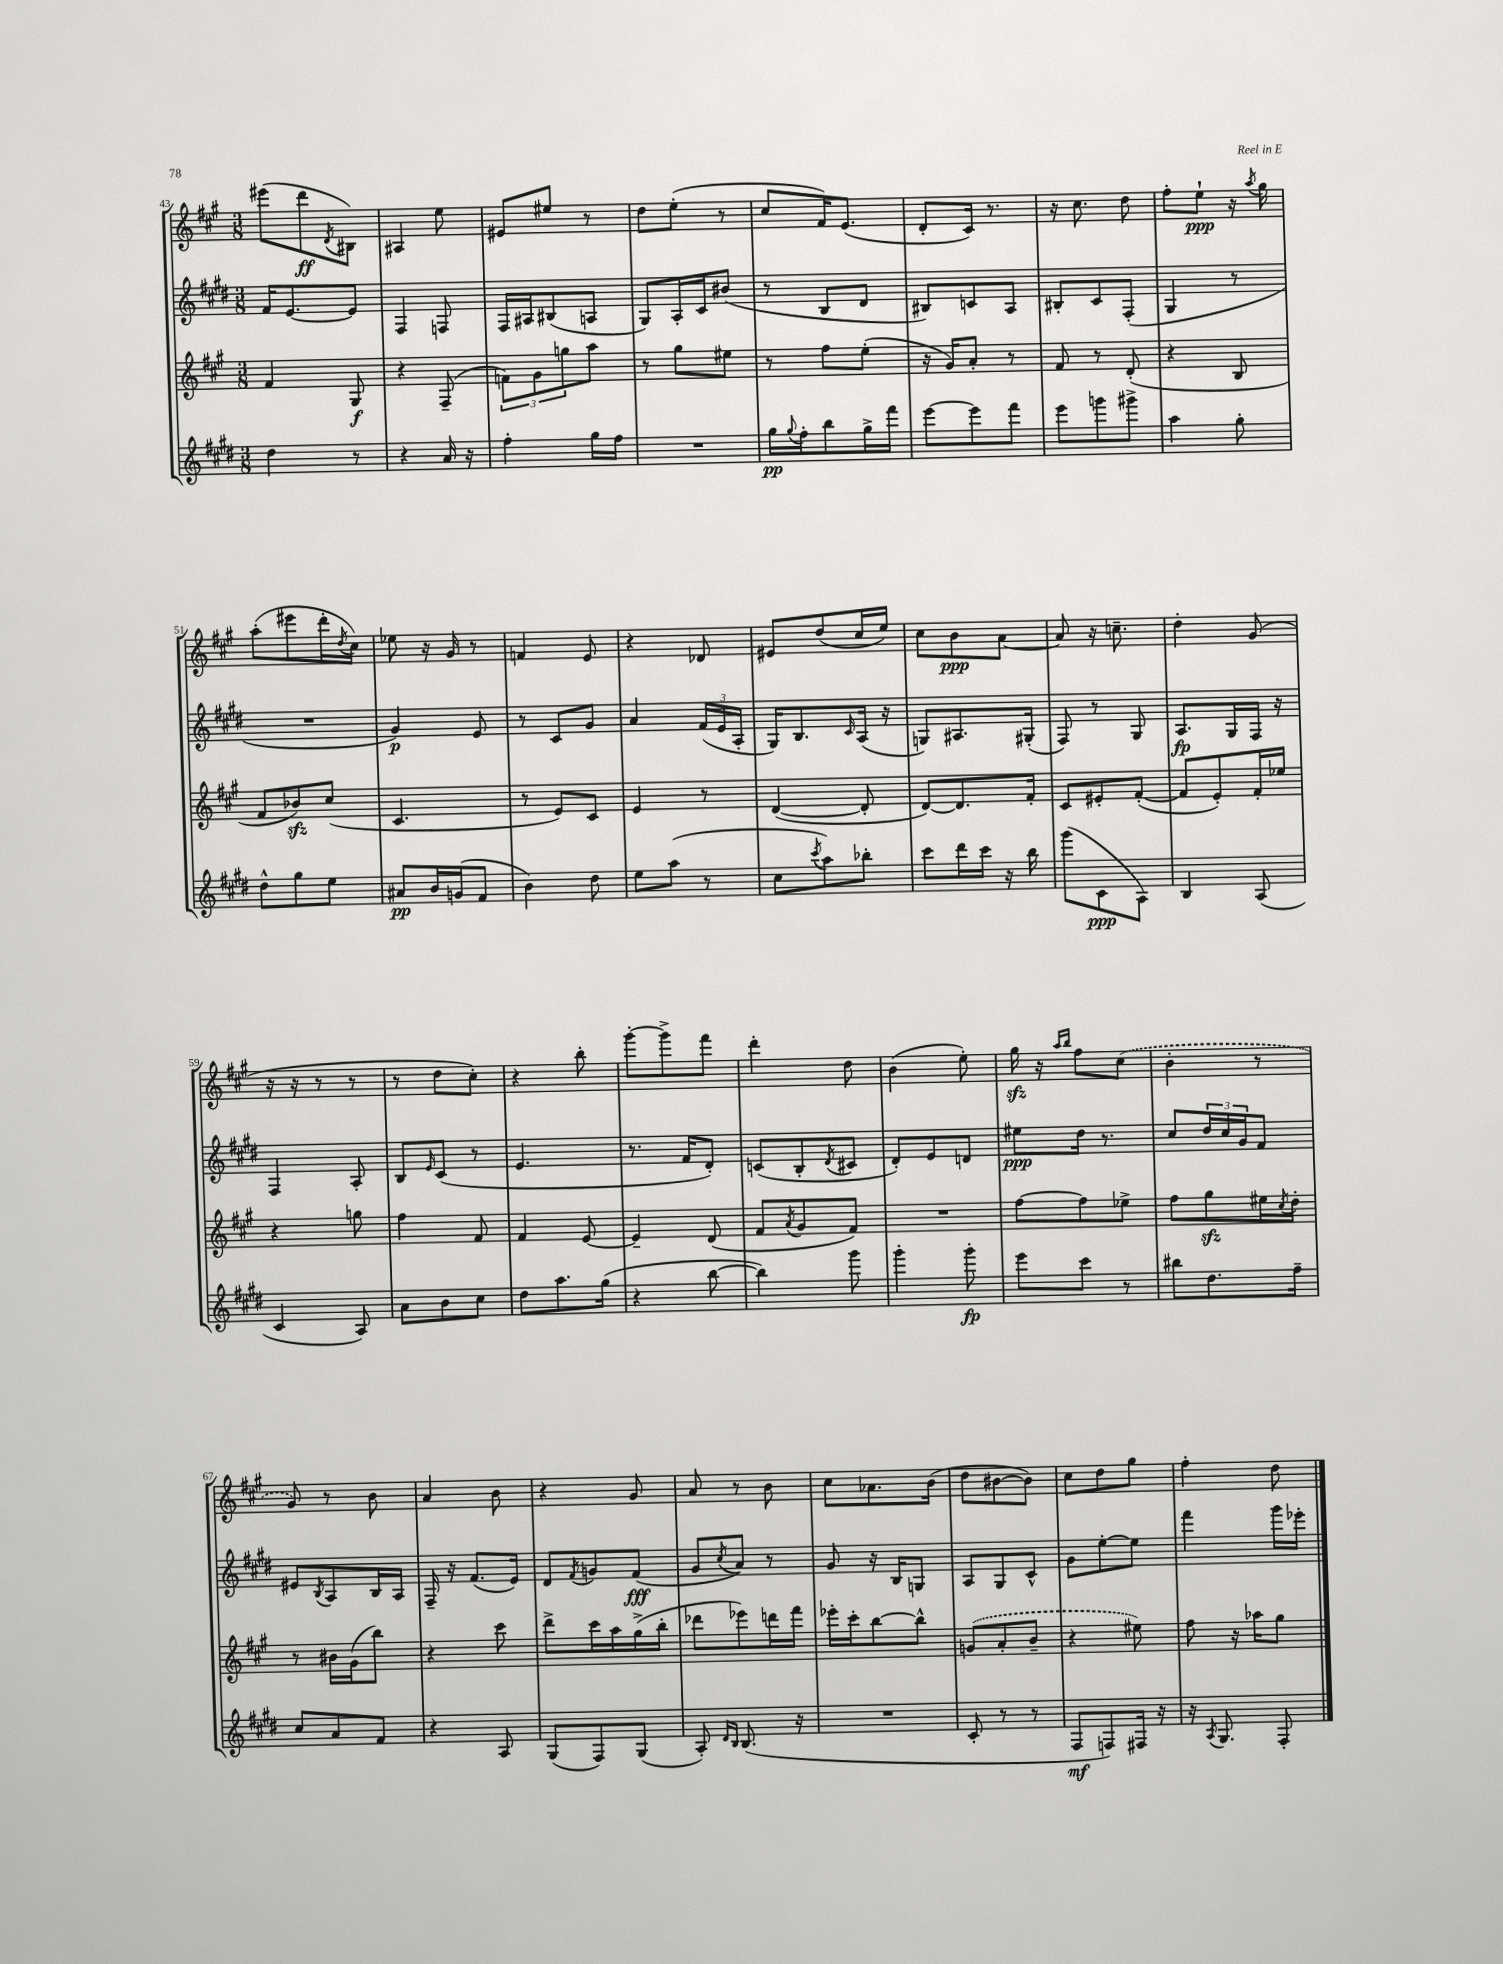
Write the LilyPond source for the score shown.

<<
\new StaffGroup <<
\new Staff = "s0" {
    \clef treble \key a \major \numericTimeSignature \time 3/8
    eis'''8( d'''8\ff \acciaccatura { d'8 } bis8) |
    ais4 e''8 |
    eis'8 eis''8 r8 |
    d''8 e''8-.( r8 |
    cis''8 fis'16) e'8.( |
    d'8-. cis'16) r8. |
    r16 cis''8. d''8 |
    fis''8-. e''8-!\ppp r16 \acciaccatura { a''8 } gis''16 |
    a''8-.( eis'''8 d'''16-. \acciaccatura { d''8 } cis''16) |
    ees''8 r16 gis'16 r8 |
    f'4 e'8 |
    r4 des'8 |
    eis'8 d''8( cis''16 e''16) |
    cis''8 b'8\ppp a'8~ |
    a'8 r16 c''8.-- |
    d''4-. gis'8( |
    r16 r16 r8 r8 |
    r8 d''8 cis''8-.) |
    r4 b''8-. |
    gis'''8~-. gis'''8-> fis'''8 |
    d'''4-. d''8 |
    b'4( e''8-.) |
    gis''16\sfz r16 \grace { a''16 b''16 } fis''8 \once \slurDashed cis''8( |
    b'4-. r8 |
    gis'8) r8 b'8 |
    a'4 b'8 |
    r4 gis'8 |
    a'8 r8 b'8 |
    cis''8 aes'8. b'16( |
    d''8 bis'8~ bis'8) |
    cis''8 d''8 gis''8 |
    fis''4-. d''8 \bar "|." |
}
\new Staff = "s1" {
    \clef treble \key e \major \numericTimeSignature \time 3/8
    fis'16 e'8.~ e'8 |
    fis4 f8 |
    fis16 ais16 bis8( a8 |
    gis8) a16-. cis'16 bis'8( |
    r8 b8 dis'8 |
    bis8) c'8 a8 |
    bis8-. cis'8 fis8-.( |
    gis4 r8 |
    R4. |
    gis'4\p) e'8 |
    r8 cis'8 gis'8 |
    a'4 \tuplet 3/2 { fis'16( e'16 a16-. } |
    gis16) b8. \grace { cis'16 } a16( r16 |
    g8) ais8. gis16-.( |
    fis8) r8 gis8 |
    a8.\fp gis16 fis16 r16 |
    fis4 a8-. |
    b8 \grace { e'16 } cis'8( r8 |
    e'4. |
    r8. fis'16 dis'8-.) |
    c'8( b8-. \acciaccatura { dis'8 } cis'8 |
    dis'8-.) e'8 d'8 |
    eis''8\ppp dis''16 r8. |
    cis''8 \tuplet 3/2 { dis''16 cis''16 gis'16 } fis'8 |
    eis'8 \acciaccatura { b8 } a8 b16 a16 |
    fis16-- r16 fis'8.( e'16) |
    dis'8 \acciaccatura { fis'8 } g'8 fis'8\fff( |
    gis'8 \acciaccatura { cis''8 } a'8) r8 |
    gis'8 r16 b16 g8 |
    a8 gis8 cis'8-^ |
    gis'8 e''8~-. e''8 |
    fis'''4 gis'''16 ees'''16-. \bar "|." |
}
\new Staff = "s2" {
    \clef treble \key a \major \numericTimeSignature \time 3/8
    fis'4 gis8\f |
    r4 fis8--( |
    \tuplet 3/2 { f'8) gis'8 g''8 } a''8 |
    r8 gis''8 eis''8 |
    r8 fis''8 e''8-.( |
    r16 gis'16) a'8-. r8 |
    fis'8 r8 d'8-.( |
    r4 b8 |
    fis'8 bes'8\sfz) cis''8( |
    cis'4. |
    r8 e'8) cis'8 |
    e'4 r8 |
    d'4~( d'8-. |
    d'8~) d'8. fis'16-. |
    cis'8 eis'8-. fis'8~-.( |
    fis'8 e'8-.) fis'16-. ees''16 |
    r4 g''8 |
    fis''4 fis'8 |
    fis'4 e'8~ |
    e'4-- d'8( |
    fis'8 \acciaccatura { a'8 } gis'8 fis'8) |
    R4. |
    fis''8~ fis''8 ees''8-> |
    fis''8 gis''8\sfz eis''16 \acciaccatura { cis''8 } d''16-. |
    r8 bis'16 gis'16( b''8) |
    r4 cis'''8 |
    d'''8-> cis'''16 a''16 gis''16->( b''16-. |
    des'''8 ees'''8) d'''16 fis'''16 |
    ees'''16-. cis'''16-. b''8~ b''8-^ |
    \once \slurDashed g'8( a'8-. b'8-- |
    r4 eis''8) |
    fis''8 r16 aes''16 gis''8 \bar "|." |
}
\new Staff = "s3" {
    \clef treble \key e \major \numericTimeSignature \time 3/8
    dis''4 r8 |
    r4 a'16 r16 |
    fis''4-. gis''16 fis''16 |
    R4. |
    gis''16\pp \appoggiatura { gis''8 } fis''16-. b''8 gis''16-> fis'''16 |
    e'''8~ e'''8 fis'''8 |
    e'''8 g'''8 gis'''8-> |
    a''4 gis''8-. |
    dis''8-^ gis''8 e''8 |
    ais'8\pp b'16 g'16( fis'8 |
    b'4) dis''8 |
    e''8 a''8( r8 |
    cis''8 \acciaccatura { cis'''8 } a''8) bes''8-. |
    cis'''8 dis'''16 cis'''16 r16 b''16 |
    gis'''8( cis'8\ppp a8) |
    b4 a8( |
    cis'4 a8) |
    a'8 b'8 cis''8 |
    dis''8 a''8. gis''16( |
    r4 b''8~ |
    b''4) gis'''8 |
    gis'''4-. gis'''8-.\fp |
    e'''8 cis'''8 r8 |
    bis''8 dis''8. fis''16-- |
    cis''8 a'8 fis'8 |
    r4 a8 |
    gis8( fis8) gis8( |
    a8-.) \grace { dis'16 b16 } b8.( r16 |
    R4. |
    cis'8-. r8 r8 |
    fis8\mf f8) fis16 r16 |
    r16 \acciaccatura { a8 } gis8. fis8-. \bar "|." |
}
>>
>>
\layout { \context { \Score currentBarNumber = #43 } }
